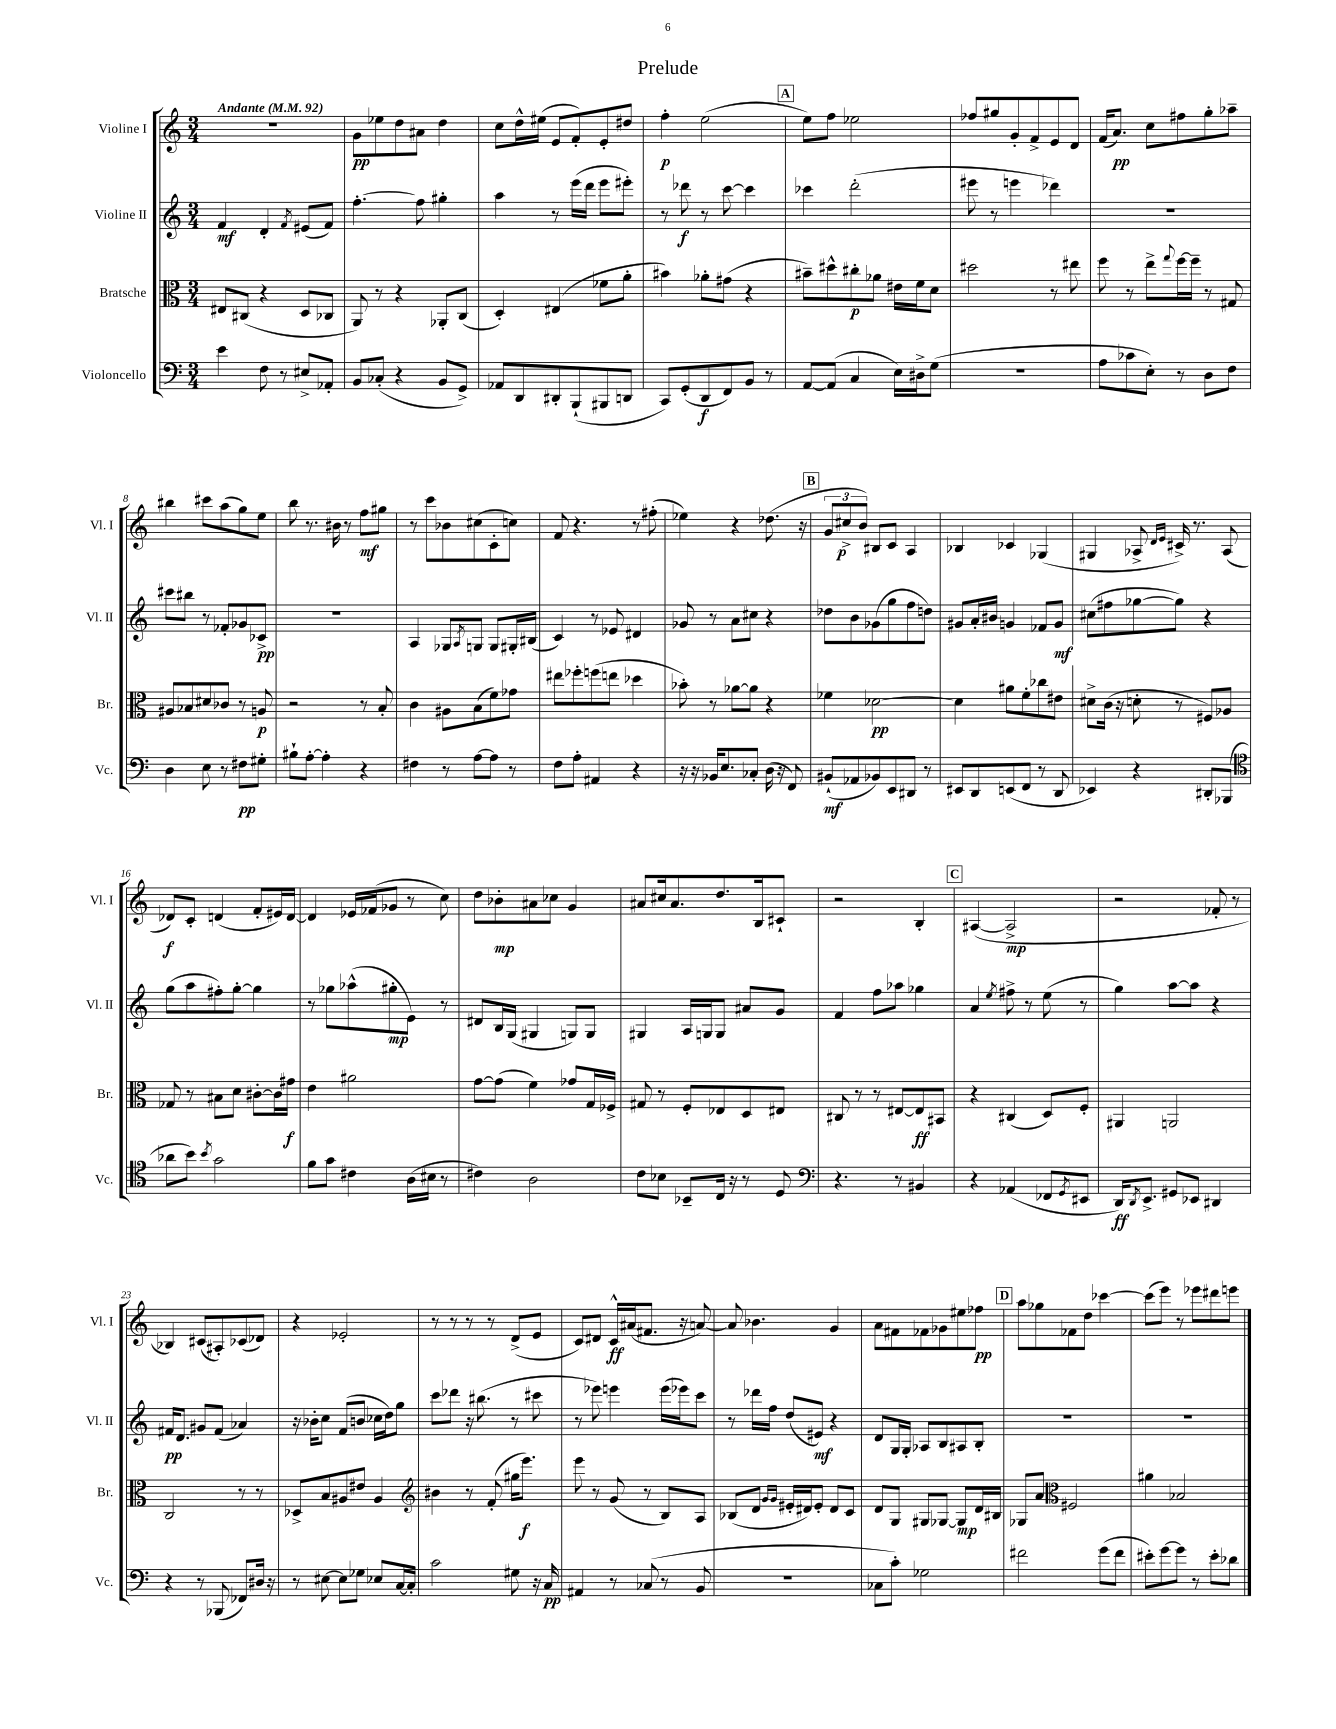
\header { title = "Prelude" }
<<
\new StaffGroup <<
\new Staff = "s0" \with { instrumentName = "Violine I" shortInstrumentName = "Vl. I" } {
    \clef treble \key c \major \numericTimeSignature \time 3/4 \tempo "Andante" 4 = 92
    R2. |
    g'8\pp ees''8 d''8 ais'8 d''4 |
    c''8 d''16-^ eis''16( e'8 f'8-.) e'8-. dis''8 |
    f''4-.\p e''2( |
    \mark \markup { \box "A" } e''8) f''8 ees''2 |
    fes''8 gis''8 g'8-. f'8-> e'8 d'8 |
    f'16( a'8.\pp) c''8 fis''8 g''8-. aes''8-- |
    bis''4 cis'''8 a''8( g''8) e''8 |
    b''8 r8. bis'16 r8 f''8\mf gis''8 |
    r8 c'''8 bes'8 cis''8( c'8-. c''8) |
    f'8 r4. r8 fis''8-.( |
    ees''4) r4 des''8.( r16 |
    \mark \markup { \box "B" } \tuplet 3/2 { g'8 cis''8->\p b'8) } bis8 c'8 a4 |
    bes4 ces'4 ges4( |
    gis4 aes8-> \grace { d'16 e'16 } cis'16->) r8. aes8( |
    des'8\f) c'8-. d'4( f'8-. eis'16) d'16~ |
    d'4 ees'16 fes'16( ges'8 r8 c''8) |
    d''8 bes'8-.\mp ais'8 ces''8 g'4 |
    ais'8 cis''16 ais'8. d''8. b16 cis'8-! |
    r2 b4-. |
    \mark \markup { \box "C" } ais4~( ais2->\mp |
    r2 fes'8-. r8 |
    bes4) cis'8( ais8-.) ces'8( des'8) |
    r4 ees'2-. |
    r8 r8 r8 r8 d'8->( e'8 |
    c'8) dis'8 c'16-^\ff ais'16( fis'8. r16 a'8~) |
    a'8 bes'4. g'4 |
    a'8 fis'8 fes'8 ges'8 eis''8 fes''8\pp |
    \mark \markup { \box "D" } a''8 ges''8 fes'8 d''8 ces'''4~ |
    ces'''8( e'''8) r8 ees'''8 dis'''8 e'''8 \bar "|." |
}
\new Staff = "s1" \with { instrumentName = "Violine II" shortInstrumentName = "Vl. II" } {
    \clef treble \key c \major \numericTimeSignature \time 3/4
    f'4\mf d'4-. \acciaccatura { f'8 } eis'8( f'8) |
    f''4.~-. f''8 gis''4-. |
    a''4 r8 e'''16( d'''16 e'''8 eis'''8-.) |
    r8 des'''8\f r8 c'''8~ c'''4 |
    \mark \markup { \box "A" } ces'''4 d'''2-.( |
    eis'''8 r8 e'''4 des'''4) |
    R2. |
    cis'''8 bis''8 r8 fes'8-. ges'8 ces'8->\pp |
    R2. |
    a4 ges8 \acciaccatura { a8 } g8 g8 gis16-. bis16( |
    c'4) r8 ees'8 dis'4 |
    ges'8 r8 a'8 cis''8 r4 |
    \mark \markup { \box "B" } des''8 b'8 ges'8( g''8 f''8 d''8) |
    gis'8 a'16-. bis'16 g'4 fes'8 g'8\mf |
    cis''8( fis''8 ges''8~ ges''8) r4 |
    g''8( a''8 fis''8-.) g''8~-. g''4 |
    r8 ges''8 aes''8-^( gis''8-.\mp e'8) r8 |
    dis'8 b16 g16( gis4 g8) g8 |
    gis4 a16 g16 g8 ais'8 g'8 |
    f'4 f''8 aes''8 ges''4 |
    \mark \markup { \box "C" } a'4 \acciaccatura { e''8 } fis''8-> r8 e''8( r8 |
    g''4) a''8~ a''8 r4 |
    fis'16\pp d'8. gis'8 fis'8( aes'4) |
    r16 bes'16-. c''8 f'8( b'8 ces''16 d''16) g''8 |
    c'''8 des'''8 r16 bis''8.( r8 cis'''8 |
    r8 ees'''8) e'''4 e'''16( ees'''16) c'''8 |
    r8 des'''16 f''16 d''8( eis'8\mf) r4 |
    d'8 g16 g16-. aes8 b8 ais8 b8-. |
    \mark \markup { \box "D" } R2. |
    R2. \bar "|." |
}
\new Staff = "s2" \with { instrumentName = "Bratsche" shortInstrumentName = "Br." } {
    \clef alto \key c \major \numericTimeSignature \time 3/4
    eis8 cis8( r4 d8 ces8 |
    a,8) r8 r4 aes,8-. c8( |
    d4-.) eis4( fes'8 a'8-. |
    bis'4) aes'8-. gis'8( r4 |
    \mark \markup { \box "A" } bis'8--) dis''8-^ cis''8-.\p aes'8 eis'16 f'16 d'8 |
    dis''2 r8 eis''8 |
    f''8 r8 e''8-> \appoggiatura { g''8 } f''16~ f''16-- r8 gis8 |
    ais8 bes8 dis'8 ces'8 r8 a8\p |
    r2 r8 b8-. |
    c'4 ais8 b8( f'8) ges'8 |
    eis''8 fes''8-. f''8( e''8 des''4 |
    bes'8-.) r8 aes'8~ aes'8 r4 |
    \mark \markup { \box "B" } fes'4 des'2~\pp |
    des'4 ais'8 f'8-. ces''8 eis'8 |
    dis'8-> c'16( r16 d'8-. r8 fis8) aes8 |
    ges8 r8 bis8 d'8 cis'8~-. cis'16 gis'16\f |
    e'4 ais'2 |
    g'8~ g'8( f'4) ges'8 g16 fes16-> |
    gis8 r8 f8-. ees8 d8 eis8 |
    cis8 r8 r8 eis8~ eis8\ff bis,8 |
    \mark \markup { \box "C" } r4 cis4( d8) f8-. |
    ais,4 a,2 |
    c2 r8 r8 |
    des8-> b8 ais8 eis'8 ais4 |
    \clef treble bis'4 r8 f'8-.( gis''16 e'''8.\f) |
    e'''8 r8 g'8( r8 b8) a8 |
    bes8( d'8 \grace { g'16 g'16 } eis'16-. dis'16) eis'8-. dis'8 c'8 |
    d'8 g8 gis8 ges8~ ges8\mp d'16 bis16 |
    \mark \markup { \box "D" } ges8 a'8 \clef alto fis2 |
    ais'4 bes2 \bar "|." |
}
\new Staff = "s3" \with { instrumentName = "Violoncello" shortInstrumentName = "Vc." } {
    \clef bass \key c \major \numericTimeSignature \time 3/4
    e'4 f8 r8 eis8-> aes,8-. |
    b,8 ces8-.( r4 b,8 g,8->) |
    aes,8 d,8 dis,8-. b,,8-!( bis,,8 d,8 |
    c,8) g,8-.( d,8\f f,8) b,8 r8 |
    \mark \markup { \box "A" } a,8~ a,8( c4 e16) dis16-> g8( |
    R2. |
    a8 ces'8 e8-.) r8 d8 f8 |
    d4 e8 r8 fis8\pp gis8-. |
    bis8-! a8~-. a4-. r4 |
    fis4 r8 a8~ a8 r8 |
    f8 a8-. ais,4 r4 |
    r16 r16 bes,16 e8. ces8-. d16( r16 f,8) |
    \mark \markup { \box "B" } bis,8-!\mf( aes,8 bes,8) e,8 dis,8 r8 |
    eis,8 d,8 e,8( f,8 r8 d,8 |
    ees,4) r4 dis,8-. bes,,8( |
    \clef tenor aes'8 b'8) \acciaccatura { b'8 } g'2 |
    f'8 g'8 cis'4 a16( bis16 r8 |
    cis'4) a2 |
    c'8 bes8 bes,8-- c16 r16 r8 d8 |
    \clef bass r4. r8 bis,4 |
    \mark \markup { \box "C" } r4 aes,4( fes,8 \acciaccatura { g,8 } eis,8 |
    d,16\ff) \acciaccatura { d,8 } e,8.-> gis,8 ees,8 dis,4 |
    r4 r8 bes,,8( fes,8) dis16 r16 |
    r8 eis8~ eis8 ges8 ees8 c16~ c16-. |
    c'2 gis8 r16 c16\pp |
    ais,4 r8 ces8( r8 b,8 |
    R2. |
    ces8 c'8-.) ges2 |
    \mark \markup { \box "D" } fis'2 g'8( fis'8 |
    eis'8-.) g'8~ g'8 r8 eis'8-. des'8 \bar "|." |
}
>>
>>
